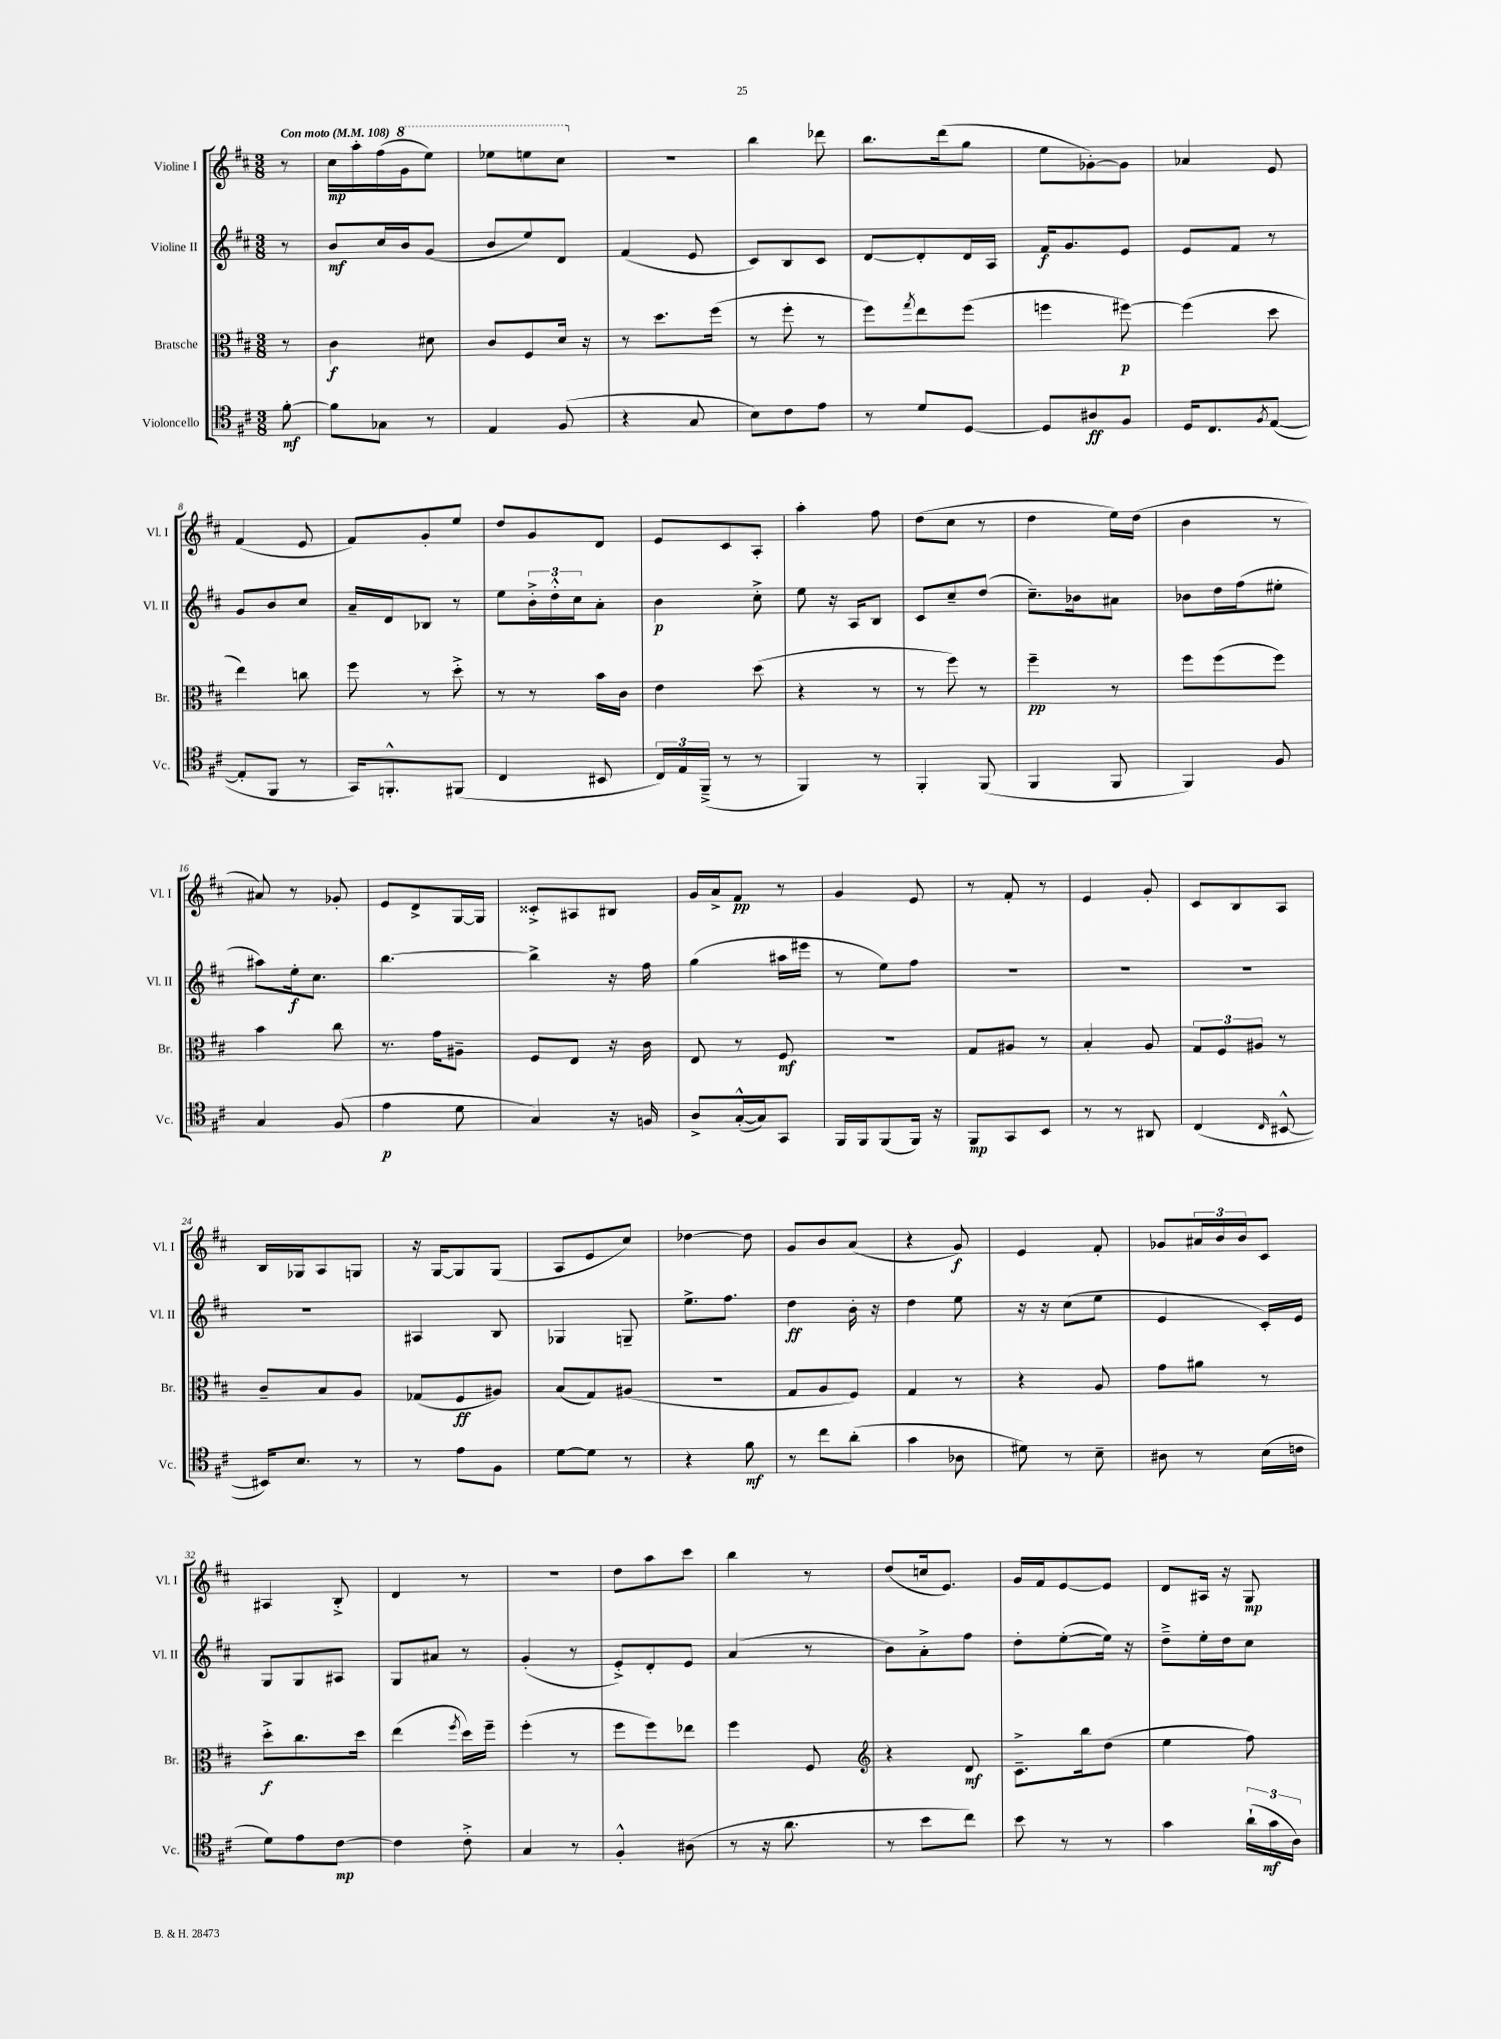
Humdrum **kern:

**kern	**dynam	**kern	**dynam	**kern	**dynam	**kern	**dynam
*part4	*part4	*part3	*part3	*part2	*part2	*part1	*part1
*staff4	*staff4	*staff3	*staff3	*staff2	*staff2	*staff1	*staff1
*I"Violoncello	*	*I"Bratsche	*	*I"Violine II	*	*I"Violine I	*
*I'Vc.	*	*I'Br.	*	*I'Vl. II	*	*I'Vl. I	*
*clefC4	*	*clefC3	*	*clefG2	*	*clefG2	*
*k[f#c#]	*	*k[f#c#]	*	*k[f#c#]	*	*k[f#c#]	*
*M3/8	*	*M3/8	*	*M3/8	*	*M3/8	*
*MM108	*	*MM108	*	*MM108	*	*MM108	*
=	=	=	=	=	=	=	=
!	!	!	!	!	!	!LO:TX:a:B:t=Con moto	!
[8f#'\	mf	8r	.	8r	.	8r	.
=1	=1	=1	=1	=1	=1	=1	=1
8f#\L]	.	4c#\	f	8b/L	mf	16cc#\LL	mp
.	.	.	.	.	.	16aa'\	.
8G-X\J	.	.	.	16cc#/L	.	(16ff#\	.
*	*	*	*	*	*	*8va	*
.	.	.	.	16b/J	.	16gg\J	.
8r	.	8d#X\	.	(8g/J	.	8eee\J)	.
=2	=2	=2	=2	=2	=2	=2	=2
4E/	.	8c#/L	.	8b/L	.	8eee-X\L	.
.	.	8F#/	.	8ee/)	.	8eeen\	.
(8F#/	.	16d/Jk	.	8d/J	.	8ccc#\J	.
.	.	16r	.	.	.	.	.
=3	=3	=3	=3	=3	=3	=3	=3
*	*	*	*	*	*	*X8va	*
4r	.	8r	.	(4f#/	.	4.r	.
.	.	8.dd\L	.	.	.	.	.
8G/	.	.	.	8e/	.	.	.
.	.	(16ff#\Jk	.	.	.	.	.
=4	=4	=4	=4	=4	=4	=4	=4
8B\L)	.	8r	.	8c#/L)	.	4bb\	.
8c#\	.	8ff#'\	.	8B/	.	.	.
8e\J	.	8r	.	8c#/J	.	8ddd-X\	.
=5	=5	=5	=5	=5	=5	=5	=5
8r	.	8ff#\L)	.	[8d/L	.	8.bb\L	.
.	.	8qgg/	.	.	.	.	.
8d/L	.	8ee\	.	8d'/]	.	.	.
.	.	.	.	.	.	(16ddd\k	.
[8D/J	.	(8ff#\J	.	16d/L	.	8gg\J	.
.	.	.	.	16A/JJ	.	.	.
=6	=6	=6	=6	=6	=6	=6	=6
8D/L]	.	4ffn\	.	16f#/KL	f	8ee\L	.
.	.	.	.	8.g/	.	.	.
8A#X/	ff	.	.	.	.	[8g-X'\)	.
8F#/J	.	[8ff#X\)	p	8e/J	.	8g-\J]	.
=7	=7	=7	=7	=7	=7	=7	=7
16D/KL	.	(4ff#\]	.	8e/L	.	4a-X/	.
8.C#/	.	.	.	.	.	.	.
.	.	.	.	8f#/J	.	.	.
8qF#/	.	.	.	.	.	.	.
([8E/J	.	8dd\	.	8r	.	8e/	.
!!LO:LB:g=z
=8	=8	=8	=8	=8	=8	=8	=8
8E'/L]	.	4ee\)	.	8g/L	.	(4f#/	.
8FF#/J	.	.	.	8b/	.	.	.
8r	.	8ccn\	.	8cc#/J	.	8e/	.
=9	=9	=9	=9	=9	=9	=9	=9
16GG/KL)	.	8ff#\	.	16a~/LL	.	8f#/L)	.
8.FFn'^^/	.	.	.	16d/J	.	.	.
.	.	8r	.	8B-X/J	.	8g'/	.
(8FF#X/J	.	8dd'^\	.	8r	.	8ee/J	.
=10	=10	=10	=10	=10	=10	=10	=10
4C#/	.	8r	.	8ee\L	.	8dd/L	.
.	.	8r	.	24b'^\L	.	8g/	.
.	.	.	.	24dd'^^\	.	.	.
.	.	.	.	24cc#\J	.	.	.
8BB#X/	.	16b\LL	.	8a'\J	.	8d/J	.
.	.	16c#\JJ	.	.	.	.	.
=11	=11	=11	=11	=11	=11	=11	=11
24C#/LL)	.	4e\	.	4b\	p	8e/L	.
24E/	.	.	.	.	.	.	.
(24FF#~^/JJ	.	.	.	.	.	.	.
8r	.	.	.	.	.	8c#/	.
8r	.	(8dd\	.	8cc#'^\	.	8A'/J	.
=12	=12	=12	=12	=12	=12	=12	=12
4FF#/)	.	4r	.	8ee\	.	4aa'\	.
.	.	.	.	16r	.	.	.
.	.	.	.	16A/KL	.	.	.
8r	.	8r	.	8B/J	.	8ff#\	.
=13	=13	=13	=13	=13	=13	=13	=13
4FF#'/	.	8r	.	8c#/L	.	(8dd\L	.
.	.	8ff#\)	.	8cc#~/	.	8cc#\J	.
(8FF#/	.	8r	.	(8dd/J	.	8r	.
=14	=14	=14	=14	=14	=14	=14	=14
4FF#/	.	4ff#~\	pp	8.cc#~\L)	.	4dd\	.
.	.	.	.	16b-X\k	.	.	.
8FF#/	.	8r	.	8a#X\J	.	16ee\LL)	.
.	.	.	.	.	.	(16dd\JJ	.
=15	=15	=15	=15	=15	=15	=15	=15
4FF#/)	.	8ff#\L	.	8b-X\L	.	4b\	.
.	.	(8ff#\	.	16dd\L	.	.	.
.	.	.	.	(16ff#\J	.	.	.
8F#/	.	8ff#\J)	.	8ee#X'\J	.	8r	.
!!LO:LB:g=z
=16	=16	=16	=16	=16	=16	=16	=16
4G/	.	4b\	.	8aa#X\L)	.	8a#X/)	.
.	.	.	.	16ee'\k	f	8r	.
.	.	.	.	8.cc#\J	.	.	.
(8F#/	.	8cc#\	.	.	.	8g-X'/	.
=17	=17	=17	=17	=17	=17	=17	=17
4e\	p	8.r	.	[4.bb\	.	8e/L	.
.	.	.	.	.	.	8d^/	.
.	.	16g\KL	.	.	.	.	.
8d\	.	8A#X~\J	.	.	.	[16G/L	.
.	.	.	.	.	.	16G/JJ]	.
=18	=18	=18	=18	=18	=18	=18	=18
4G/)	.	8F#/L	.	4bb^\]	.	8c##X'^/L	.
.	.	8E/J	.	.	.	8A#X/	.
16r	.	16r	.	16r	.	8B#X/J	.
16Fn/	.	16c#\	.	16ff#\	.	.	.
=19	=19	=19	=19	=19	=19	=19	=19
8A^/L	.	8E/	.	(4gg\	.	16g/LL	.
.	.	.	.	.	.	16a^/J	.
([16G'^^/L	.	8r	.	.	.	8f#/J	pp
16G/J])	.	.	.	.	.	.	.
8GG/J	.	8F#/	mf	16aa#X\LL	.	8r	.
.	.	.	.	16eee#X\JJ	.	.	.
=20	=20	=20	=20	=20	=20	=20	=20
16FF#/LL	.	4.r	.	8r	.	4g/	.
16FF#/J	.	.	.	.	.	.	.
(8FF#/	.	.	.	8ee\L)	.	.	.
16FF#/Jk)	.	.	.	8ff#\J	.	8e/	.
16r	.	.	.	.	.	.	.
=21	=21	=21	=21	=21	=21	=21	=21
8FF#/L	mp	8G/L	.	4.r	.	8r	.
8GG/	.	8A#X/J	.	.	.	8f#'/	.
8BB/J	.	8r	.	.	.	8r	.
=22	=22	=22	=22	=22	=22	=22	=22
8r	.	4B'/	.	4.r	.	4e/	.
8r	.	.	.	.	.	.	.
8AA#X/	.	8A/	.	.	.	8g'/	.
=23	=23	=23	=23	=23	=23	=23	=23
(4C#/	.	12G/L	.	4.r	.	8c#/L	.
.	.	12F#/	.	.	.	.	.
.	.	.	.	.	.	8B/	.
.	.	12A#X/J	.	.	.	.	.
16qqC#/	.	.	.	.	.	.	.
[8BB#X^^/	.	8r	.	.	.	8A/J	.
!!LO:LB:g=z
=24	=24	=24	=24	=24	=24	=24	=24
16BB#X/KL])	.	8c#~/L	.	4.r	.	16B/LL	.
8.B/J	.	.	.	.	.	16G-X/J	.
.	.	8B/	.	.	.	8A/	.
8r	.	8A/J	.	.	.	8Gn/J	.
=25	=25	=25	=25	=25	=25	=25	=25
8r	.	(8G-X/L	.	4A#X/	.	16r	.
.	.	.	.	.	.	[16G/KL	.
8e\L	.	8F#/	ff	.	.	8G/]	.
8F#\J	.	8A#X/J)	.	8B/	.	(8G/J	.
=26	=26	=26	=26	=26	=26	=26	=26
[8d\L	.	(8B/L	.	4G-X/	.	8A/L	.
8d\J]	.	8G/)	.	.	.	8e/	.
8r	.	(8A#X/J	.	8Gn~/	.	8cc#/J)	.
=27	=27	=27	=27	=27	=27	=27	=27
4r	.	4.r	.	8.ee^\L	.	[4dd-X\	.
.	.	.	.	8.ff#\J	.	.	.
8f#\	mf	.	.	.	.	8dd-\]	.
=28	=28	=28	=28	=28	=28	=28	=28
8r	.	8G/L	.	4dd\	ff	8g/L	.
8cc#\L	.	8A/	.	.	.	8b/	.
(8a'\J	.	8F#/J)	.	16b'\	.	(8a/J	.
.	.	.	.	16r	.	.	.
=29	=29	=29	=29	=29	=29	=29	=29
4g\	.	4G/	.	4dd\	.	4r	.
8A-X\	.	8r	.	8ee\	.	8g/)	f
=30	=30	=30	=30	=30	=30	=30	=30
8d#X\)	.	4r	.	16r	.	4e/	.
.	.	.	.	16r	.	.	.
8r	.	.	.	(8cc#\L	.	.	.
8B~\	.	8A/	.	8ee\J	.	8f#'/	.
=31	=31	=31	=31	=31	=31	=31	=31
8A#X\	.	8g\L	.	4e/	.	8g-X/L	.
8r	.	8a#X\J	.	.	.	24a#X/L	.
.	.	.	.	.	.	24b/	.
.	.	.	.	.	.	24b/J	.
(16B\LL	.	8r	.	16c#'/LL)	.	8c#/J	.
16cn\JJ	.	.	.	16e/JJ	.	.	.
!!LO:LB:g=z
=32	=32	=32	=32	=32	=32	=32	=32
8d\L)	.	8dd'^\L	f	8G/L	.	4A#X/	.
8e\	.	8.cc#\	.	8G/	.	.	.
[8c#\J	mp	.	.	8A#X/J	.	8B'^/	.
.	.	16dd\Jk	.	.	.	.	.
=33	=33	=33	=33	=33	=33	=33	=33
4c#\]	.	(4ee\	.	8G/L	.	4d/	.
.	.	.	.	8a#X/J	.	.	.
.	.	8qff#/	.	.	.	.	.
8c#'^\	.	16dd\LL)	.	8r	.	8r	.
.	.	16ff#~\JJ	.	.	.	.	.
=34	=34	=34	=34	=34	=34	=34	=34
4G/	.	(4ff#'\	.	(4g'/	.	4.r	.
8r	.	8r	.	8r	.	.	.
=35	=35	=35	=35	=35	=35	=35	=35
4F#'^^/	.	8ff#\L	.	8e'^/L)	.	8dd\L	.
.	.	8ff#\)	.	8d'/	.	8aa\	.
(8A#X\	.	8ee-X\J	.	8e/J	.	8ccc#\J	.
=36	=36	=36	=36	=36	=36	=36	=36
8r	.	4ff#\	.	(4a/	.	4bb\	.
16r	.	.	.	.	.	.	.
8.a\	.	.	.	.	.	.	.
.	.	8F#/	.	8r	.	8r	.
=37	=37	=37	=37	=37	=37	=37	=37
*	*	*clefG2	*	*	*	*	*
8r	.	4r	.	8b\L)	.	(8dd/L	.
8b\L	.	.	.	8a'^\	.	16ccn/k	.
.	.	.	.	.	.	8.e/J)	.
8cc#\J)	.	8d/	mf	8ff#\J	.	.	.
=38	=38	=38	=38	=38	=38	=38	=38
8b\	.	8.c#~^\L	.	8dd'\L	.	16g/LL	.
.	.	.	.	.	.	16f#/J	.
8r	.	.	.	([8ee'\	.	[8e/	.
.	.	16bb\k	.	.	.	.	.
8r	.	(8dd\J	.	16ee\Jk])	.	8e/J]	.
.	.	.	.	16r	.	.	.
=39	=39	=39	=39	=39	=39	=39	=39
4g\	.	4ee\	.	8dd~^\L	.	8d/L	.
.	.	.	.	16ee'\L	.	16A#X/Jk	.
.	.	.	.	16dd\J	.	16r	.
(24a`\LL	.	8ff#\)	.	8cc#\J	.	8G/	mp
24g\	mf	.	.	.	.	.	.
24A\JJ)	.	.	.	.	.	.	.
==	==	==	==	==	==	==	==
*-	*-	*-	*-	*-	*-	*-	*-
